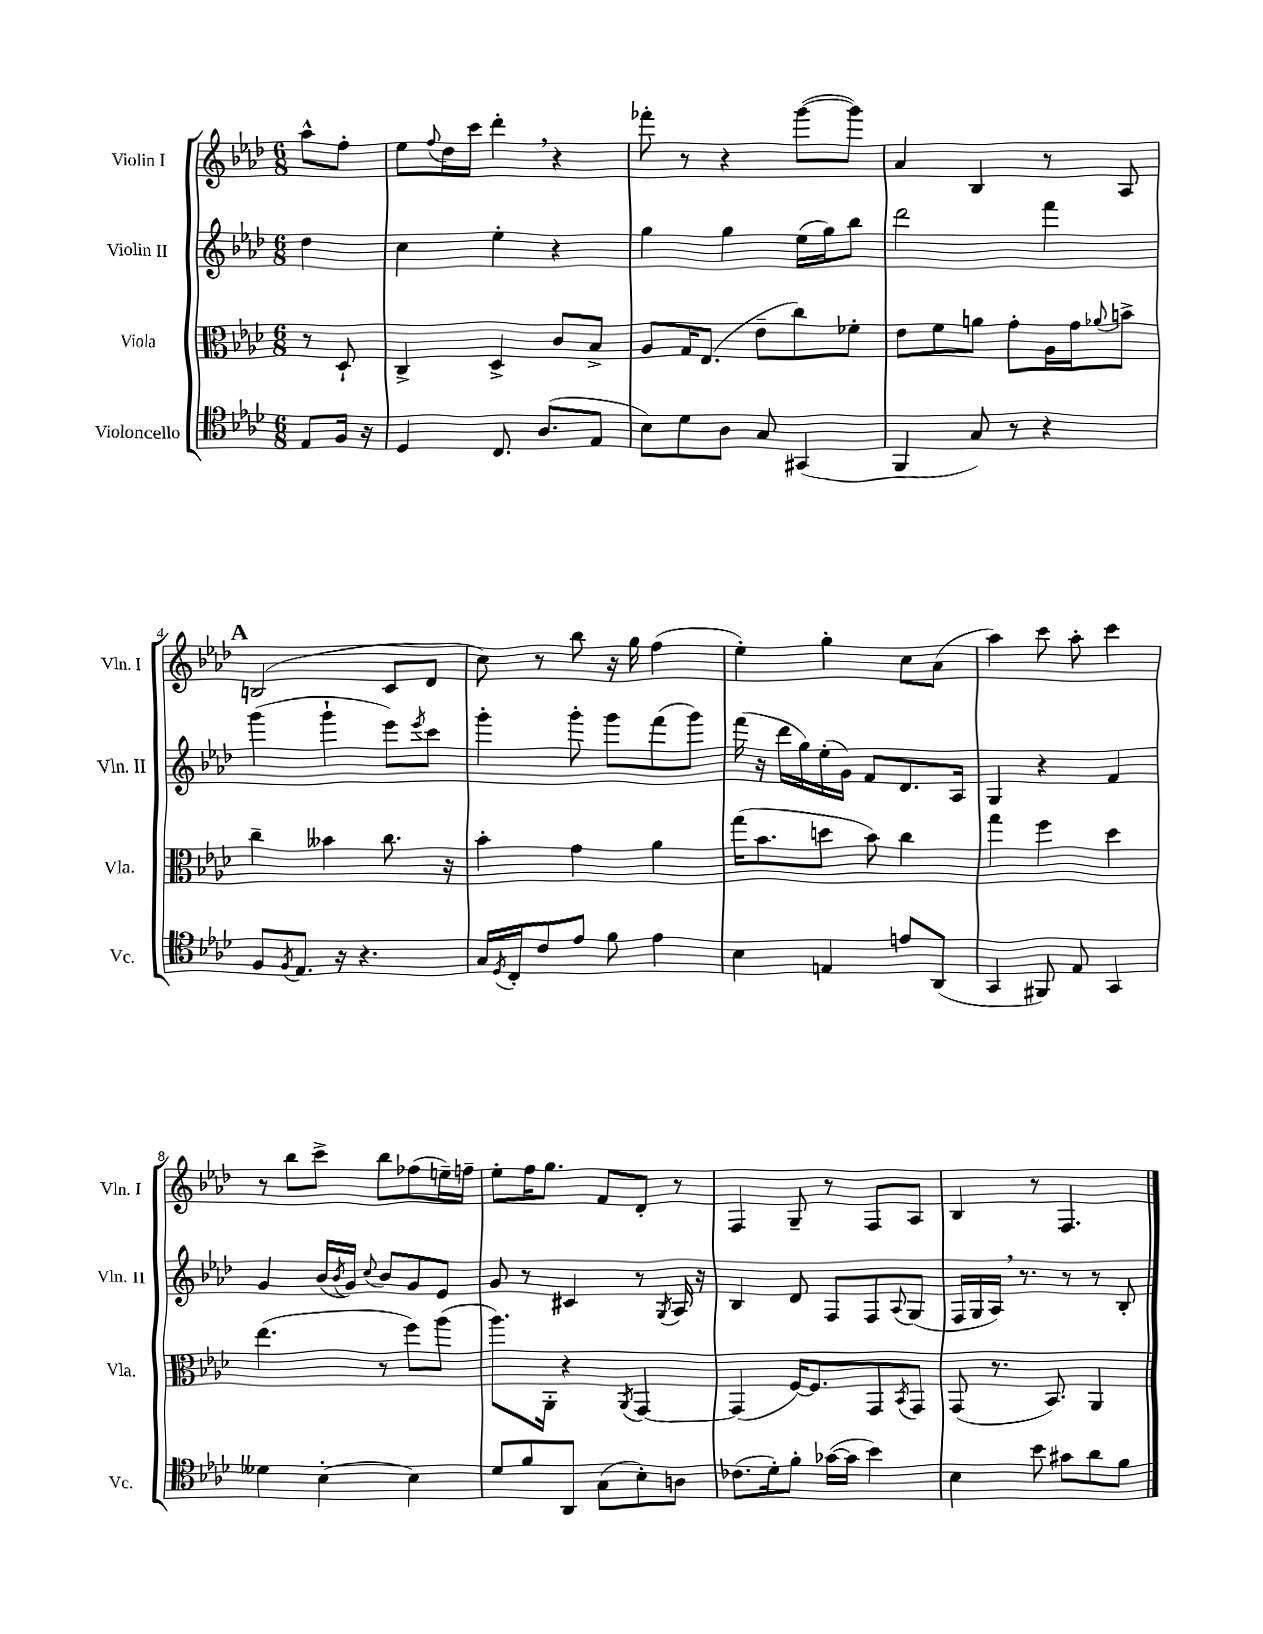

**kern	**kern	**kern	**kern
*staff4	*staff3	*staff2	*staff1
*clefC4	*clefC3	*clefG2	*clefG2
*k[b-e-a-d-]	*k[b-e-a-d-]	*k[b-e-a-d-]	*k[b-e-a-d-]
*M6/8	*M6/8	*M6/8	*M6/8
8E-	8r	4dd-	8aa-^^
16F	8D-`	.	8ff'
16r	.	.	.
=	=	=	=
4D-	4C^	4cc	8ee-
.	.	.	8qqff
.	.	.	16dd-
.	.	.	16ccc
8.C	4D-^	4ee-'	4ddd-'
(8.A-	.	.	.
.	8c	4r	4r
8E-	8B-^	.	.
=	=	=	=
8B-)	8A-	4gg	8fff-'
8d-	16G	.	8r
.	(8.E-	.	.
8A-	.	4gg	4r
8G	8e-~	.	.
(4GG#	8cc)	(16ee-	([8ggg
.	.	16gg)	.
.	8f-'	8bb-	8ggg])
=	=	=	=
4FF	8e-	2ddd-	4a-
.	8f	.	.
8G)	8a	.	4B-
8r	8g'	.	.
4r	16A-	4fff	8r
.	16g	.	.
.	8qqa-	.	.
.	8b^	.	8A-
=	=	=	=
8F	4cc~	(4ggg	(2B
8qF	.	.	.
8.E-	.	.	.
.	4b--	4ggg`	.
16r	.	.	.
4.r	.	.	.
.	8.cc	8eee-)	8c
.	.	8qeee-	.
.	.	8ccc	8d-
.	16r	.	.
=	=	=	=
16G	4b-'	4ggg'	8cc)
8qD-	.	.	.
16C'	.	.	.
8c	.	.	8r
8e-	4g	8ggg'	8bb-
8f	.	8ggg	16r
.	.	.	16gg
4e-	4a-	(8fff	(4ff
.	.	8ggg)	.
=	=	=	=
4B-	(16gg	(16fff	4ee-')
.	8.b-	16r	.
.	.	16ddd-	.
.	.	16gg)	.
4E	8dd	(16ee-'	4gg'
.	.	16g)	.
.	8b-)	8f	.
8e	4cc	8.d-	8cc
(8AA-	.	.	(8a-
.	.	16A-	.
=	=	=	=
4GG	4gg	4G	4aa-)
8FF#)	4ff	4r	8ccc
8E-	.	.	8aa-'
4GG	4dd-	4f	4ccc
=	=	=	=
4d--	(4.ee-	4g	8r
.	.	.	8bb-
[4B-'	.	(16b-	8ccc^
.	.	8qb-	.
.	.	16g)	.
.	.	8qqcc	.
.	8r	8b-	8bb-
4B-]	8ff)	8g	(8ff-
.	(8aa-	8e-	16ee~)
.	.	.	16ff~
=	=	=	=
8d-	8.aa-)	8g	8ee-'
8f	.	8r	16ff
.	16AA-'	.	8.gg
8AA-	4r	4c#	.
(8G	.	.	8f
.	8qAA-	.	.
8B-')	[4GG	8r	8d-'
.	.	8qG	.
8A	.	16A-	8r
.	.	16r	.
=	=	=	=
(8.c-	(4GG]	4B-	4F
16d-')	.	.	.
8f'	[16F)	8d-	8G~
.	8.F]	.	.
([16g-	.	8F	8r
16g-]	.	.	.
4b-)	8GG	8F	8F
.	8qBB-	8qqA-	.
.	8GG	(8G	8A-
=	=	=	=
4B-	(8GG	16F	4B-
.	.	16G	.
.	8.r	16A-)	.
.	.	8.r	.
8b-	.	.	8r
.	8.BB-)	.	.
8g#	.	8r	4.F
8a-	4AA-	8r	.
8f	.	8B-'	.
==	==	==	==
*-	*-	*-	*-
